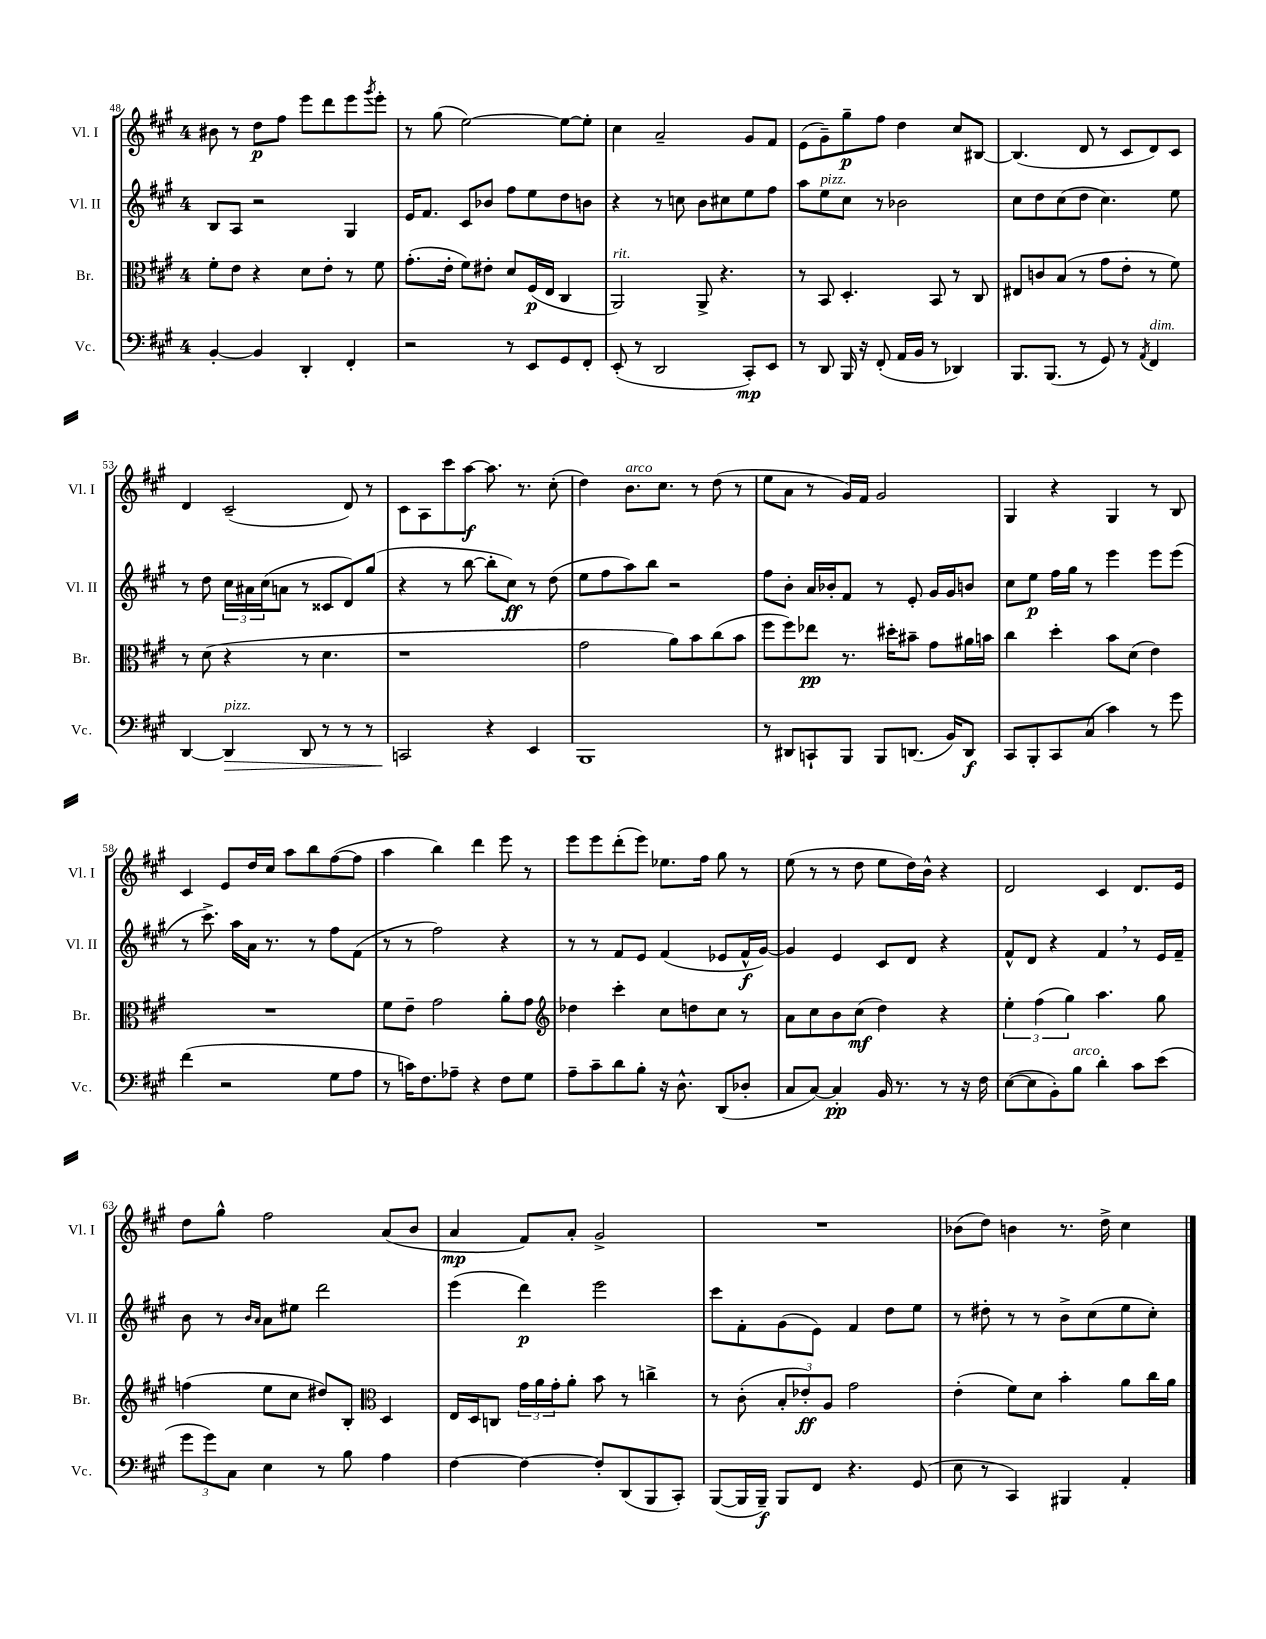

**kern	**dynam	**kern	**dynam	**kern	**dynam	**kern	**dynam
*part4	*part4	*part3	*part3	*part2	*part2	*part1	*part1
*staff4	*staff4	*staff3	*staff3	*staff2	*staff2	*staff1	*staff1
*I"Vc.	*	*I"Br.	*	*I"Vl. II	*	*I"Vl. I	*
*I'Vc.	*	*I'Br.	*	*I'Vl. II	*	*I'Vl. I	*
*clefF4	*	*clefC3	*	*clefG2	*	*clefG2	*
*k[f#c#g#]	*	*k[f#c#g#]	*	*k[f#c#g#]	*	*k[f#c#g#]	*
*M4/4	*	*M4/4	*	*M4/4	*	*M4/4	*
=48	=48	=48	=48	=48	=48	=48	=48
[4BB'/	.	8f#'\L	.	8B/L	.	8b#X\	.
.	.	8e\J	.	8A/J	.	8r	.
4BB/]	.	4r	.	2r	.	8dd\L	p
.	.	.	.	.	.	8ff#\J	.
4DD'/	.	8d\L	.	.	.	8eee\L	.
.	.	8e'\J	.	.	.	8ddd\	.
4FF#'/	.	8r	.	4G#/	.	8eee\	.
.	.	.	.	.	.	8qggg#/	.
.	.	8f#\	.	.	.	8eee'\J	.
=49	=49	=49	=49	=49	=49	=49	=49
2r	.	(8.g#'\L	.	16e/KL	.	8r	.
.	.	.	.	8.f#/J	.	.	.
.	.	.	.	.	.	(8gg#\	.
.	.	16e'\Jk	.	.	.	.	.
.	.	8f#\L)	.	8c#/L	.	[2ee\)	.
.	.	8e#X'\J	.	8b-X/J	.	.	.
8r	.	8d/L	.	8ff#\L	.	.	.
8EE/L	.	(16F#/L	p	8ee\	.	.	.
.	.	16E/JJ	.	.	.	.	.
8GG#/	.	4C#/	.	8dd\	.	8ee\L_	.
8FF#'/J	.	.	.	8bn\J	.	8ee'\J]	.
=50	=50	=50	=50	=50	=50	=50	=50
!	!	!LO:TX:a:i:t=rit.	!	!	!	!	!
(8EE'/	.	2AA/)	.	4r	.	4cc#\	.
8r	.	.	.	.	.	.	.
2DD/	.	.	.	8r	.	2a~/	.
.	.	.	.	8ccn\	.	.	.
.	.	8AA^/	.	8b\L	.	.	.
.	.	4.r	.	8cc#X\	.	.	.
8CC#'/L)	mp	.	.	8ee\	.	8g#/L	.
8EE/J	.	.	.	8ff#\J	.	8f#/J	.
=51	=51	=51	=51	=51	=51	=51	=51
8r	.	8r	.	8aa\L	.	(8e\L	.
!	!	!	!	!LO:TX:a:i:t=pizz.	!	!	!
8DD/	.	8BB/	.	8ee\	.	8g#~\)	.
16BBB/	.	4.D'/	.	8cc#\J	.	8gg#~\	p
16r	.	.	.	.	.	.	.
(8FF#'/	.	.	.	8r	.	8ff#\J	.
16AA/LL	.	.	.	2b-X\	.	4dd\	.
16BB/JJ	.	.	.	.	.	.	.
8r	.	8BB/	.	.	.	.	.
4DD-X/)	.	8r	.	.	.	8cc#/L	.
.	.	8C#/	.	.	.	[8B#X/J	.
=52	=52	=52	=52	=52	=52	=52	=52
8.BBB/L	.	8E#X/L	.	8cc#\L	.	(4.B#/]	.
.	.	8cn/	.	8dd\	.	.	.
(8.BBB/J	.	.	.	.	.	.	.
.	.	(8B/J	.	(8cc#\	.	.	.
8r	.	8r	.	8dd\J	.	8d/	.
8GG#/)	.	8g#\L	.	4.cc#\)	.	8r	.
8r	.	8e'\J	.	.	.	8c#/L	.
8qAA/	.	.	.	.	.	.	.
!LO:TX:a:i:t=dim.	!	!	!	!	!	!	!
4FF#/	.	8r	.	.	.	8d/)	.
.	.	8f#\)	.	8ee\	.	8c#/J	.
!!LO:LB:g=z
=53	=53	=53	=53	=53	=53	=53	=53
[4DD/	.	8r	.	8r	.	4d/	.
.	.	(8d\	.	8dd\	.	.	.
!LO:TX:a:i:t=pizz.	!	!	!	!	!	!	!
!	!LO:HP:b	!	!	!	!	!	!
4DD/]	>	4r	.	24cc#\LL	.	(2c#~/	.
.	.	.	.	24a#X\	.	.	.
.	.	.	.	(24cc#\J	.	.	.
.	.	.	.	8an\J	.	.	.
8DD/	.	8r	.	8r	.	.	.
8r	.	4.d\	.	8c##X/L	.	.	.
8r	.	.	.	8d/)	.	8d/)	.
8r	.	.	.	(8gg#/J	.	8r	.
=54	=54	=54	=54	=54	=54	=54	=54
2CCn/	.	1r	.	4r	.	8c#\L	.
.	.	.	.	.	.	8A\	.
.	.	.	.	8r	.	8ccc#\	.
.	.	.	.	[8bb\	.	[8aa\J	f
4r	]	.	.	8bb'\L]	.	8.aa\]	.
.	.	.	.	8cc#\J)	ff	.	.
.	.	.	.	.	.	8.r	.
4EE/	.	.	.	8r	.	.	.
.	.	.	.	(8dd\	.	(8cc#'\	.
=55	=55	=55	=55	=55	=55	=55	=55
1BBB	.	2g#\	.	8ee\L	.	4dd\)	.
.	.	.	.	8ff#\	.	.	.
!	!	!	!	!	!	!LO:TX:a:i:t=arco	!
.	.	.	.	8aa\)	.	8.b\L	.
.	.	.	.	8bb\J	.	.	.
.	.	.	.	.	.	8.cc#\J	.
.	.	8a\L)	.	2r	.	.	.
.	.	8b\	.	.	.	8r	.
.	.	(8cc#\	.	.	.	(8dd\	.
.	.	8b\J	.	.	.	8r	.
=56	=56	=56	=56	=56	=56	=56	=56
8r	.	8ff#\L	.	8ff#\L	.	8ee\L	.
8DD#X/L	.	8ff#\)	.	8b'\J	.	8a\J	.
8CCn`/	.	8ee-X\J	pp	16a/LL	.	8r	.
.	.	.	.	16b-X'/J	.	.	.
8BBB/J	.	8.r	.	8f#/J	.	16g#/LL)	.
.	.	.	.	.	.	16f#/JJ	.
8BBB/L	.	.	.	8r	.	2g#/	.
.	.	16dd#X'\KL	.	.	.	.	.
(8.DDn/J	.	8b#X~\J	.	8e'/	.	.	.
.	.	8g#\L	.	16g#/LL	.	.	.
16BB/KL)	.	.	.	16g#/J	.	.	.
8DD/J	f	16a#X\L	.	8bn/J	.	.	.
.	.	16bn\JJ	.	.	.	.	.
=57	=57	=57	=57	=57	=57	=57	=57
8CC#/L	.	4cc#\	.	8cc#\L	.	4G#/	.
8BBB'/	.	.	.	8ee\J	p	.	.
8CC#/	.	4dd'\	.	16ff#\LL	.	4r	.
.	.	.	.	16gg#\JJ	.	.	.
(8C#/J	.	.	.	8r	.	.	.
4c#\)	.	8b\L	.	4eee\	.	4G#/	.
.	.	(8d\J	.	.	.	.	.
8r	.	4e\)	.	8eee\L	.	8r	.
8g#\	.	.	.	(8eee\J	.	8B/	.
!!LO:LB:g=z
=58	=58	=58	=58	=58	=58	=58	=58
(4f#\	.	1r	.	8r	.	4c#/	.
.	.	.	.	8.ccc#^\)	.	.	.
2r	.	.	.	.	.	8e/L	.
.	.	.	.	16aa\LL	.	.	.
.	.	.	.	16a\JJ	.	16dd/L	.
.	.	.	.	8.r	.	16cc#/JJ	.
.	.	.	.	.	.	8aa\L	.
.	.	.	.	8r	.	8bb\	.
8G#\L	.	.	.	8ff#\L	.	([8ff#\	.
8A\J	.	.	.	(8f#\J	.	8ff#\J]	.
=59	=59	=59	=59	=59	=59	=59	=59
8r	.	8f#\L	.	8r	.	4aa\	.
16cn\KL)	.	8e~\J	.	8r	.	.	.
8.F#\	.	.	.	.	.	.	.
.	.	2g#\	.	2ff#\)	.	4bb\)	.
8A-X~\J	.	.	.	.	.	.	.
4r	.	.	.	.	.	4ddd\	.
8F#\L	.	8a'\L	.	4r	.	8eee\	.
8G#\J	.	8g#\J	.	.	.	8r	.
=60	=60	=60	=60	=60	=60	=60	=60
*	*	*clefG2	*	*	*	*	*
8A~\L	.	4dd-X\	.	8r	.	8eee\L	.
8c#~\	.	.	.	8r	.	8eee\	.
8d\	.	4ccc#'\	.	8f#/L	.	(8ddd'\	.
8B'\J	.	.	.	8e/J	.	8eee\J)	.
16r	.	8cc#\L	.	(4f#/	.	8.ee-X\L	.
8.D^^\	.	.	.	.	.	.	.
.	.	8ddn\	.	.	.	.	.
.	.	.	.	.	.	16ff#\Jk	.
(8DD/L	.	8cc#\J	.	8e-X/L	.	8gg#\	.
8D-X'/J	.	8r	.	16f#^^/L	f	8r	.
.	.	.	.	[16g#/JJ)	.	.	.
=61	=61	=61	=61	=61	=61	=61	=61
8C#/L	.	8a\L	.	4g#/]	.	(8ee\	.
[8C#/J)	.	8cc#\	.	.	.	8r	.
4C#'/]	pp	8b\	.	4e/	.	8r	.
.	.	(8cc#\J	mf	.	.	8dd\	.
16BB/	.	4dd\)	.	8c#/L	.	8ee\L	.
8.r	.	.	.	.	.	.	.
.	.	.	.	8d/J	.	16dd\L)	.
.	.	.	.	.	.	16b^^\JJ	.
8r	.	4r	.	4r	.	4r	.
16r	.	.	.	.	.	.	.
16F#\	.	.	.	.	.	.	.
=62	=62	=62	=62	=62	=62	=62	=62
([8E\L	.	6ee'\	.	8f#^^/L	.	2d/	.
8E\]	.	.	.	8d/J	.	.	.
.	.	(6ff#\	.	.	.	.	.
8BB'\)	.	.	.	4r	.	.	.
.	.	6gg#\)	.	.	.	.	.
!LO:TX:a:i:t=arco	!	!	!	!	!	!	!
8B\J	.	.	.	.	.	.	.
4d'\	.	4.aa\	.	4f#,/	.	4c#/	.
8c#\L	.	.	.	8r	.	8.d/L	.
(8e\J	.	8gg#\	.	16e/LL	.	.	.
.	.	.	.	16f#~/JJ	.	16e/Jk	.
!!LO:LB:g=z
=63	=63	=63	=63	=63	=63	=63	=63
12g#\L	.	(4ffn\	.	8b\	.	8dd\L	.
12g#\)	.	.	.	.	.	.	.
.	.	.	.	8r	.	8gg#^^\J	.
12C#\J	.	.	.	.	.	.	.
.	.	.	.	16qqb/LL	.	.	.
.	.	.	.	16qqa/JJ	.	.	.
4E\	.	8ee\L	.	8a\L	.	2ff#\	.
.	.	8cc#\J	.	8ee#X\J	.	.	.
8r	.	8dd#X/L)	.	2ddd\	.	.	.
8B\	.	8B'/J	.	.	.	.	.
*	*	*clefC3	*	*	*	*	*
4A\	.	4D/	.	.	.	(8a/L	.
.	.	.	.	.	.	8b/J	.
=64	=64	=64	=64	=64	=64	=64	=64
[4F#\	.	16E/LL	.	(4eee\	.	4a/	mp
.	.	16D/J	.	.	.	.	.
.	.	8Cn/J	.	.	.	.	.
4F#\_	.	24g#\LL	.	4ddd\)	p	8f#/L)	.
.	.	24a\	.	.	.	.	.
.	.	24g#'\J	.	.	.	.	.
.	.	8a'\J	.	.	.	8a'/J	.
8F#'/L]	.	8b\	.	2eee\	.	2g#^/	.
(8DD/	.	8r	.	.	.	.	.
8BBB/	.	4ccn^\	.	.	.	.	.
8CC#'/J)	.	.	.	.	.	.	.
=65	=65	=65	=65	=65	=65	=65	=65
([8BBB/L	.	8r	.	8ccc#\L	.	1r	.
16BBB/L]	.	(8c#'\	.	8f#'\	.	.	.
16BBB~/JJ)	f	.	.	.	.	.	.
8BBB/L	.	12B'/L	.	(8g#\	.	.	.
.	.	12e-X'/)	ff	.	.	.	.
8FF#/J	.	.	.	8e\J)	.	.	.
.	.	12A/J	.	.	.	.	.
4.r	.	2g#\	.	4f#/	.	.	.
.	.	.	.	8dd\L	.	.	.
(8GG#/	.	.	.	8ee\J	.	.	.
=66	=66	=66	=66	=66	=66	=66	=66
8E\	.	(4e'\	.	8r	.	(8b-X\L	.
8r	.	.	.	8dd#X'\	.	8dd\J)	.
4CC#/)	.	8f#\L)	.	8r	.	4bn\	.
.	.	8d\J	.	8r	.	.	.
4BBB#X/	.	4b'\	.	8b^\L	.	8.r	.
.	.	.	.	(8cc#\	.	.	.
.	.	.	.	.	.	16dd^\	.
4AA'/	.	8a\L	.	8ee\	.	4cc#\	.
.	.	16cc#\L	.	8cc#'\J)	.	.	.
.	.	16a\JJ	.	.	.	.	.
==	==	==	==	==	==	==	==
*-	*-	*-	*-	*-	*-	*-	*-
